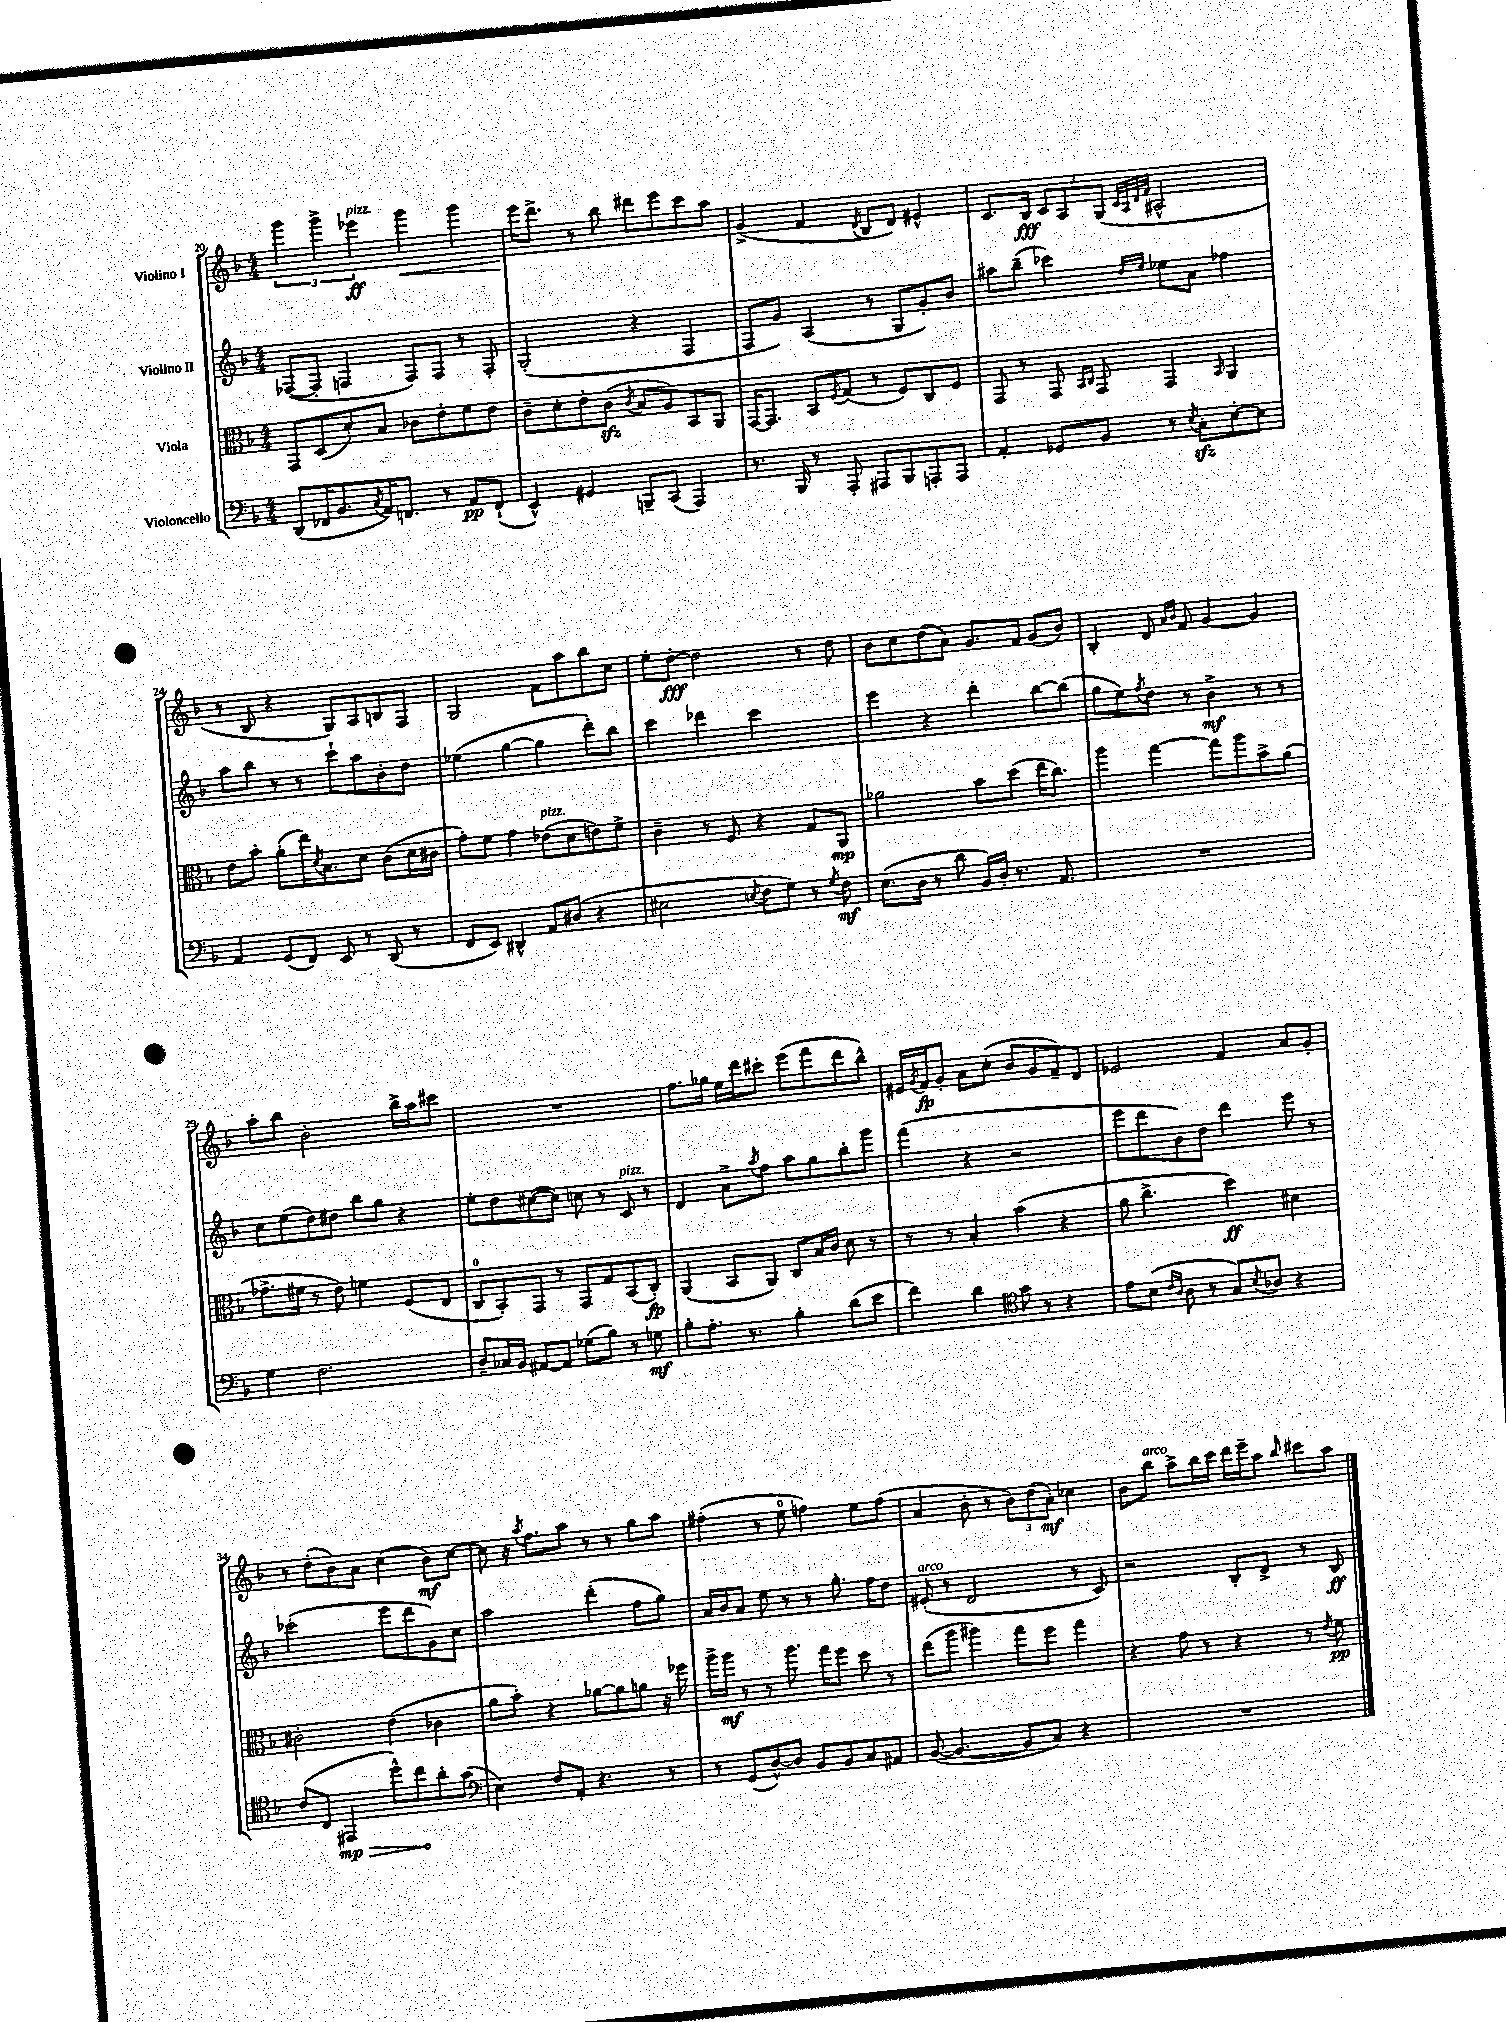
<<
\new StaffGroup <<
\new Staff = "s0" \with { instrumentName = "Violino I" } {
    \clef treble \key f \major \numericTimeSignature \time 4/4
    \tuplet 3/2 { g'''4 g'''4-> ees'''4\ff^\markup { \italic "pizz." } } g'''4\< g'''4 |
    e'''16\! d'''8.-> r8 bes''8 dis'''8 e'''8 c'''8 a''8 |
    g'4->( f'4 \acciaccatura { d'8 } bes8 d'8) eis'4-^ |
    c'8. bes16\fff \tuplet 3/2 { c'8 a8 g8( } \grace { c'32 a32 d'32 f'32 } ais2-^ |
    r8 bes8 r4 g8) a8 b8 f8 |
    g2 f'8 a''8 bes''8 c''8 |
    e''8-. d''8~-.\fff d''2 r8 d''8 |
    bes'8 c''8 d''8( a'8) g'8. f'16 g'8( bes'8) |
    bes4-. d'8 \grace { a'16 bes'16 } f'8 g'4~ g'4 |
    a''8-. bes''8 bes'2-. bes''16-> a''16 cis'''8 |
    R1 |
    f''8. ges''16 e''16 d'''16 cis'''8-. e'''8( f'''8 d'''8 bes''8-^) |
    eis'16 \acciaccatura { g'8 } f'16\fp g'8-. a'8 c''8-.( bes'8 g'8 f'8--) d'8 |
    ees'2 f'4 a'8 g'8-. |
    r8 d''8-.( bes'8) a'8 c''4( bes'8\mf) c''8~ |
    c''8 r16 \acciaccatura { a''8 } f''8. a''8 r8 r8 g''8 a''8 |
    fis''4-.( r8 e''8-0 f''4) e''8 f''8( |
    a'4 bes'8-. r8 \tuplet 3/2 { bes'8) d''8( a'8-.\mf) } ces''4 |
    bes'8 bes''8^\markup { \italic "arco" } a''8-> bes''16 c'''16 d'''16 e'''16-- a''8 \grace { bes''16 } cis'''8 a''8 \bar "|." |
}
\new Staff = "s1" \with { instrumentName = "Violino II" } {
    \clef treble \key f \major \numericTimeSignature \time 4/4
    fes8~( fes8-. f4 f8) f8 r8 f8-. |
    g2-.( r4 f4 |
    f8 g'8) a4( r8 g8 g'8-.) bes'8 |
    ais''8 bes''8--( ces'''4) \grace { d''16 e''16 } ees''8 a'8 fes''4 |
    a''8 bes''8 r8 r8 c'''8-! a''8 bes'8-. d''8 |
    ees''4( g''4~ g''4 d'''8-.) bes''8 |
    c'''4 des'''4 c'''2 |
    e'''4 r4 d'''4-. bes''8~ bes''8( |
    g''8 e''8) \acciaccatura { f''8 } d''8 r8 bes'4->\mf r8 r8 |
    c''8 e''8( d''8) dis''8 bes''8 g''8 r4 |
    e''8-. d''8 cis''8~( cis''8) c''8 r8 c'8^\markup { \italic "pizz." } r8 |
    d'4 a'8-> \acciaccatura { a''8 } f''8 a''8 g''8 bes''8-. g'''8 |
    f'''4( r4 r2 |
    e'''8 d'''8 bes'8) d''8 d'''4 e'''8 r8 |
    ces'''2-.( e'''8 d'''8 g'8) c''8 |
    a''2 d'''4-.( f''8 g''8) |
    a'16 bes'16 a'8 e''8 r8 r8 g''8.-. f''16 d''8 |
    eis'8-.^\markup { \italic "arco" }( r8 d'2 r8 c'8) |
    r2 bes8-. d'8-> r8 bes8\ff \bar "|." |
}
\new Staff = "s2" \with { instrumentName = "Viola" } {
    \clef alto \key f \major \numericTimeSignature \time 4/4
    g,8 d8( d'8-.) bes8 ces'8 e'8-. f'8 e'8 |
    c'8-- d'8-. e'8-. c'8\sfz( \acciaccatura { c'8 } bes8 a8) bes,8 a,8 |
    g,16~ g,8. bes,8 \acciaccatura { f8 } g8( r8 f8) c8 f8 |
    g,8 r8 g,8 \grace { bes,16 c16 } g,8 g,4 \grace { bes,16 } a,4 |
    e'8 bes'8-. a'8-.( e''16) \acciaccatura { d'8 } bes8. d'8 c'8( d'16 cis'16 |
    g'8-.) f'8 g'4 ees'8^\markup { \italic "pizz." }( d'8 e'8) f'8-> |
    c'4-- r8 f8 r4 g8 a,8\mp |
    aes'2 bes'8 d''8( e''16 c''8.) |
    a''4 g''4~ g''8 a''8 bes'8-> a'8( |
    ges'8.-> fis'16 r8 e'8) f'4 f8( e8 |
    c8-0 bes,8-.) g,8 r8 g,8 g8 bes,8( c8-.\fp) |
    a,4( bes,8 a,8) c8 bes16 c'16 d'8 r8 |
    r8 r8 bes4-. bes'4( r4 |
    a'8 c''4.-> d''4\ff) dis'4 |
    cis'2-. e'4( ces'4 |
    a'8 bes'8-.) r4 aes'8~ aes'8 a'8 r16 fes''16 |
    a''16-> a''16\mf r8 r8 a''8. g''16 f''8 d''8 r8 |
    e''8( a''8 ais''4) g''8 f''8 g''4 |
    r4 g'8 r8 r4 r8 \acciaccatura { e'8 } f'8\pp \bar "|." |
}
\new Staff = "s3" \with { instrumentName = "Violoncello" } {
    \clef bass \key f \major \numericTimeSignature \time 4/4
    d,8( fes,16 bes,8. \acciaccatura { c8 } a,16) f,8. r8 a,8\pp f,8-!( |
    e,4-^) gis,4 b,,8-- c,8( a,,4) |
    r8. bes,,16 r8 a,,8-. ais,,8 bes,,8 a,,8-. a,,8 |
    a,4-. ges,8 bes,8 r8 \acciaccatura { e8 } c8-.\sfz e8~-. e8 |
    a,4 g,8( f,8) e,8 r8 d,8( r8 |
    f,8 e,8) dis,4-^ a,8 dis8( r4 |
    eis2 \acciaccatura { e8 } f8 g8) r8 \acciaccatura { g8 } f8\mf |
    e8.( d16 r8 d'8 bes,16) d16-. r8. a,8. |
    R1 |
    g4 f2. |
    d8-- ces16 bes,16 ais,8~ ais,8 ges8( bes8) r8 g8\mf |
    bes8-. a8.-. r8. bes4-. d'8( e'8 |
    f'4) d'4 \clef tenor g'8 r8 r4 |
    e'8 bes8( \grace { c'16 a16 } a8 r8 g8) \acciaccatura { bes8 } aes8 r4 |
    c'8( c8 \once \override Hairpin.circled-tip = ##t eis,4\mp\> d''8-^) c''8\! a'8-. g'8( |
    \clef bass e4) f8 a,8-. r4. r8 |
    r8 g,8( d8~-^) d8 bes,8 bes,8 c8 ais,8 |
    bes,8~( bes,4.~ bes,8 c8) r4 |
    R1 \bar "|." |
}
>>
>>
\layout { \context { \Score currentBarNumber = #20 } }
